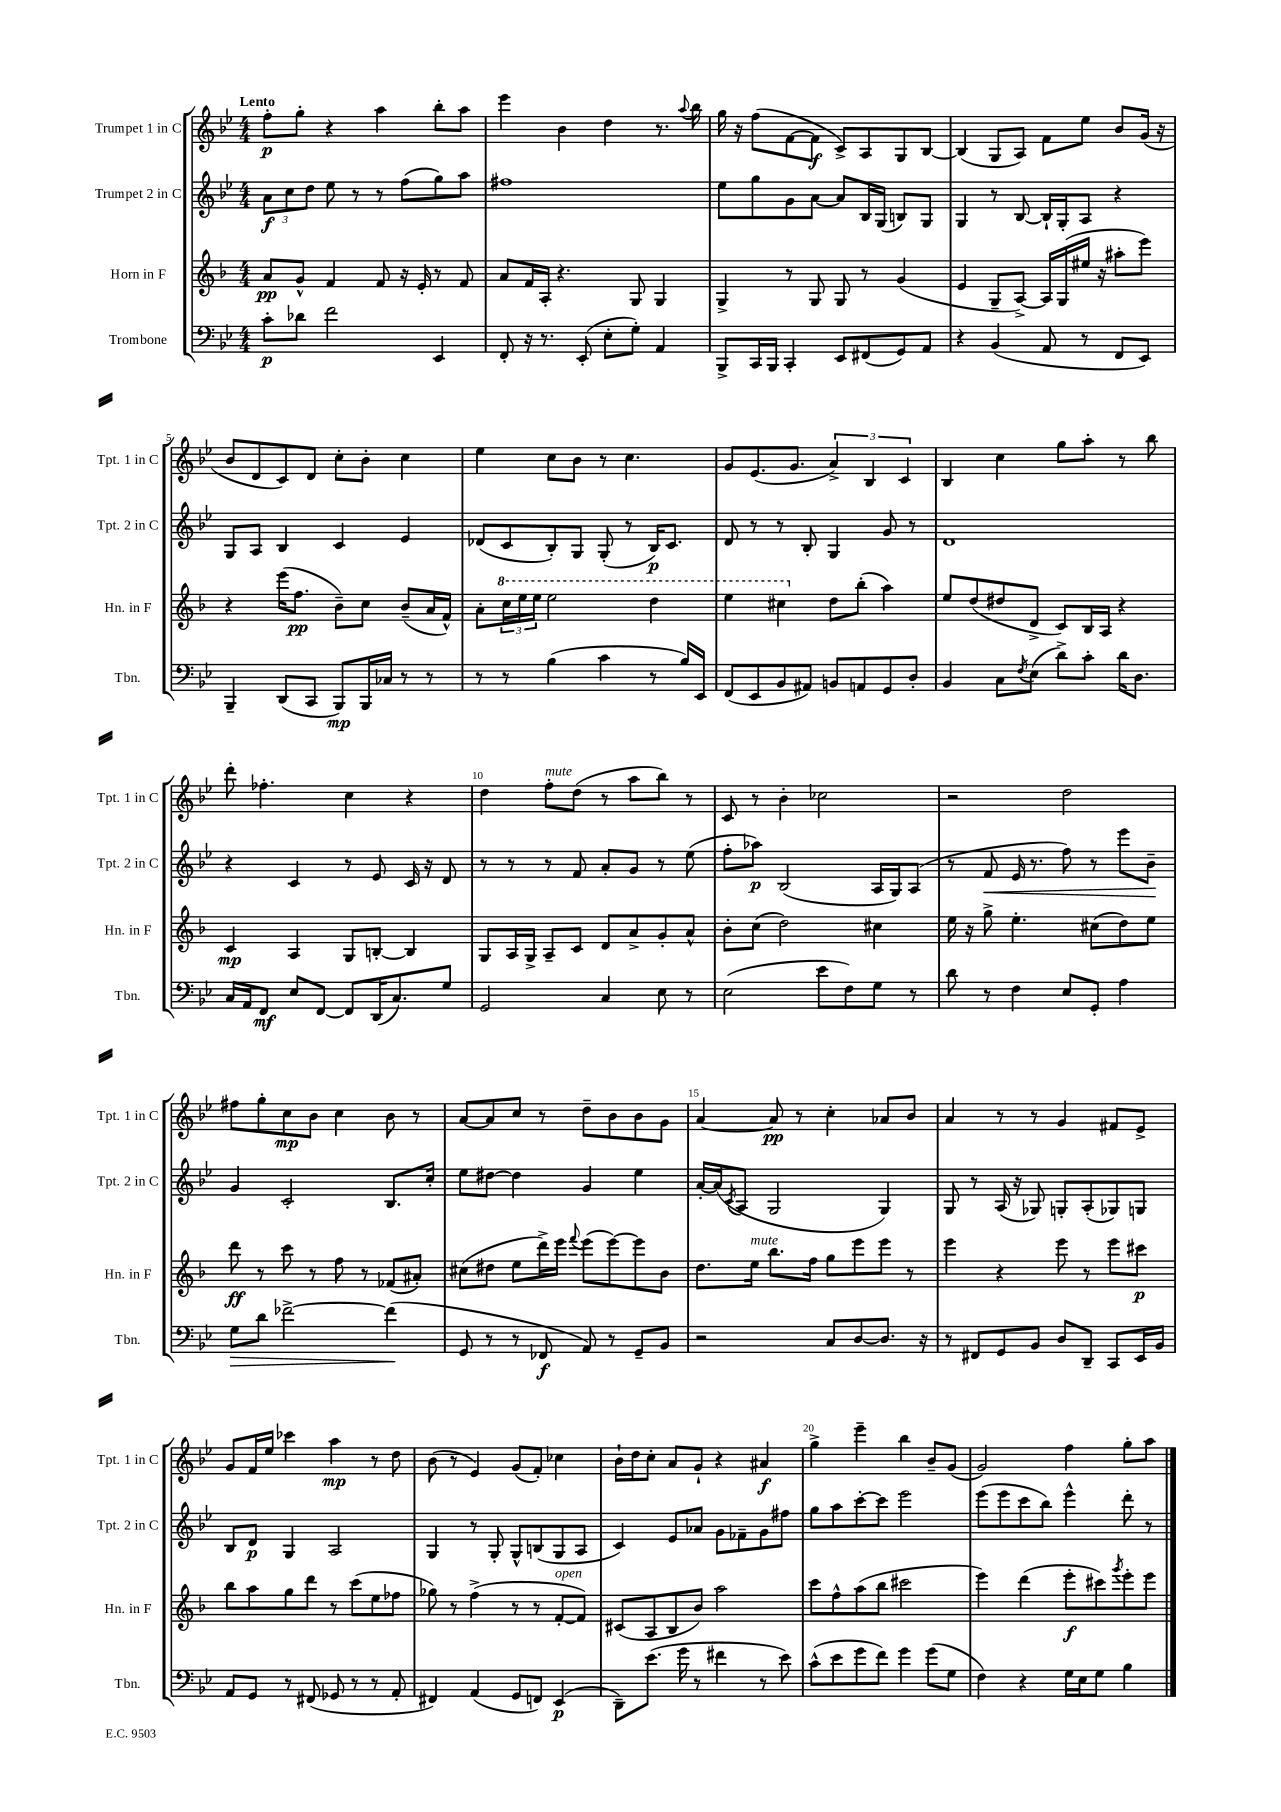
<<
\new StaffGroup <<
\new Staff = "s0" \with { instrumentName = "Trumpet 1 in C" shortInstrumentName = "Tpt. 1 in C" } {
    \clef treble \key bes \major \numericTimeSignature \time 4/4 \tempo "Lento"
    f''8-.\p g''8-. r4 a''4 bes''8-. a''8 |
    ees'''4 bes'4 d''4 r8. \appoggiatura { a''8 } bes''16 |
    g''16 r16 f''8( f'8~ f'8\f c'8->) a8 g8 bes8~ |
    bes4( g8 a8) f'8 ees''8 bes'8 g'16( r16 |
    bes'8 d'8 c'8) d'8 c''8-. bes'8-. c''4 |
    ees''4 c''8 bes'8 r8 c''4. |
    g'8 ees'8.( g'8. \tuplet 3/2 { a'4->) bes4 c'4 } |
    bes4 c''4 g''8 a''8-. r8 bes''8 |
    d'''8-. fes''4.-. c''4 r4 |
    d''4 f''8-.^\markup { \italic "mute" } d''8( r8 a''8 bes''8) r8 |
    c'8 r8 bes'4-. ces''2 |
    r2 d''2 |
    fis''8 g''8-. c''8\mp bes'8 c''4 bes'8 r8 |
    a'8~ a'8 c''8 r8 d''8-- bes'8 bes'8 g'8 |
    a'4~ a'8\pp r8 c''4-. aes'8 bes'8 |
    a'4 r8 r8 g'4 fis'8 ees'8-> |
    g'8 f'16 ees''16 ces'''4 a''4\mp r8 d''8 |
    bes'8( r8 ees'4) g'8( f'8-.) ces''4 |
    bes'16-! d''16 c''8-. a'8 g'8-! r4 ais'4\f |
    g''4-> ees'''4-- bes''4 bes'8-- g'8( |
    g'2) f''4 g''8-. a''8 \bar "|." |
}
\new Staff = "s1" \with { instrumentName = "Trumpet 2 in C" shortInstrumentName = "Tpt. 2 in C" } {
    \clef treble \key bes \major \numericTimeSignature \time 4/4
    \tuplet 3/2 { a'8\f c''8 d''8 } ees''8 r8 r8 f''8( g''8) a''8 |
    fis''1 |
    ees''8 g''8 g'8 a'8~ a'8 bes16 g16( b8) g8 |
    g4 r8 bes8~ bes16-! g16-. a8 r4 |
    g8 a8 bes4 c'4 ees'4 |
    des'8( c'8 bes8-.) g8 g8-.( r8 bes16\p) c'8. |
    d'8 r8 r8 bes8-. g4 g'8 r8 |
    d'1 |
    r4 c'4 r8 ees'8 c'16 r16 d'8 |
    r8 r8 r8 f'8 a'8-. g'8 r8 ees''8( |
    f''8-. aes''8\p) bes2( a16 g16) a8( |
    r8 f'8\< ees'16 r8. f''8) r8 ees'''8 bes'8--\! |
    g'4 c'2-. bes8. c''16-. |
    ees''8 dis''8~ dis''4 g'4 ees''4 |
    a'16~-. a'16( \acciaccatura { c'8 } a8 g2 g4) |
    g8 r8 a16( r16 ges8) g8-. a8-.( ges8) g8 |
    bes8 d'8\p g4 a2 |
    g4 r8 g8-. g8-^ b8( g8 a8 |
    c'4) ees'8 aes'8 g'8 fes'8-- g'8 fis''8 |
    g''8 a''8 c'''8~-. c'''8 ees'''2 |
    ees'''8( ees'''8 c'''8 bes''8) ees'''4-^ d'''8-. r8 \bar "|." |
}
\new Staff = "s2" \with { instrumentName = "Horn in F" shortInstrumentName = "Hn. in F" } {
    \clef treble \key f \major \numericTimeSignature \time 4/4
    a'8\pp g'8-^ f'4 f'8 r16 e'16-. r8 f'8 |
    a'8 f'16 a16-. r4. g8 g4 |
    g4-> r8 g8 g8 r8 g'4( |
    e'4 g8-- a8~->) a16 g16( eis''16 r16 ais''8-. e'''8) |
    r4 e'''16( f''8.\pp bes'8--) c''8 bes'8--( a'16 f'16-^) |
    a'8-. \tuplet 3/2 { \ottava #1 c'''16 e'''16 e'''16 } e'''2 d'''4 |
    e'''4 cis'''4 \ottava #0 d''8 bes''8-.( a''4) |
    e''8 d''8( dis''8 d'8-> c'8) bes16 a16 r4 |
    c'4\mp a4 g8 b8~-. b4 |
    g8 a16 g16-> a8-- c'8 d'8 a'8-> g'8-. a'8-^ |
    bes'8-. c''8( d''2) cis''4 |
    e''16 r16 g''8-> e''4.-. cis''8( d''8) e''8 |
    d'''8\ff r8 c'''8 r8 f''8 r8 fes'8( ais'8-.) |
    cis''8( dis''8 e''8 d'''16->) e'''16 \appoggiatura { f'''8 } e'''8( e'''8~) e'''8 bes'8 |
    d''8. e''16^\markup { \italic "mute" } bes''8. f''16 g''8 e'''8 e'''8 r8 |
    e'''4 r4 e'''8 r8 e'''8 cis'''8\p |
    bes''8 a''8 g''8 d'''8 r8 c'''8( e''8 fes''8 |
    ges''8) r8 f''4->( r8 r8 f'8~-.^\markup { \italic "open" } f'8) |
    cis'8( a8 bes8 bes'8) a''2 |
    c'''8 f''8-^ a''8( bes''8 cis'''2 |
    e'''4) d'''4( e'''8-.\f cis'''8) \acciaccatura { g'''8 } e'''8-. e'''8 \bar "|." |
}
\new Staff = "s3" \with { instrumentName = "Trombone" shortInstrumentName = "Tbn." } {
    \clef bass \key bes \major \numericTimeSignature \time 4/4
    c'8-.\p des'8 f'2 ees,4 |
    f,8-. r16 r8. ees,8-.( ees8-. g8-.) a,4 |
    bes,,8-> c,16 bes,,16 c,4-. ees,8 fis,8( g,8) a,8 |
    r4 bes,4( a,8 r8 f,8 ees,8) |
    bes,,4-- d,8( c,8 bes,,8\mp) bes,,16 ces16 r8 r8 |
    r8 r8 bes4( c'4 r8 bes16) ees,16 |
    f,8( ees,8 bes,8 ais,8) b,8 a,8 g,8 d8-. |
    bes,4 c8 \acciaccatura { f8 } ees8( d'8->) c'8-. d'16 d8. |
    c16 a,16 f,8\mf ees8 f,8~ f,8 d,16( c8.) g8 |
    g,2 c4 ees8 r8 |
    ees2( ees'8 f8) g8 r8 |
    d'8 r8 f4 ees8 g,8-. a4 |
    g8\> d'8 fes'2~-> fes'4\!( |
    g,8 r8 r8 fes,8\f a,8) r8 g,8-- bes,8 |
    r2 c8 d8~ d8. r16 |
    r8 fis,8 g,8 bes,8 d8 d,8-- c,8 ees,16 bes,16 |
    a,8 g,8 r8 fis,8( ges,8 r8 r8 a,8-. |
    fis,4) a,4( g,8 f,8) ees,4\p( |
    d,8--) ees'8.( g'16 r8 fis'4 r8 ees'8) |
    c'8-^( ees'8 g'8 f'8) g'4 g'8( g8 |
    f4) r4 g16 ees16 g8 bes4 \bar "|." |
}
>>
>>
\layout { \context { \Score \override BarNumber.break-visibility = ##(#f #t #t) barNumberVisibility = #(every-nth-bar-number-visible 5) } }
